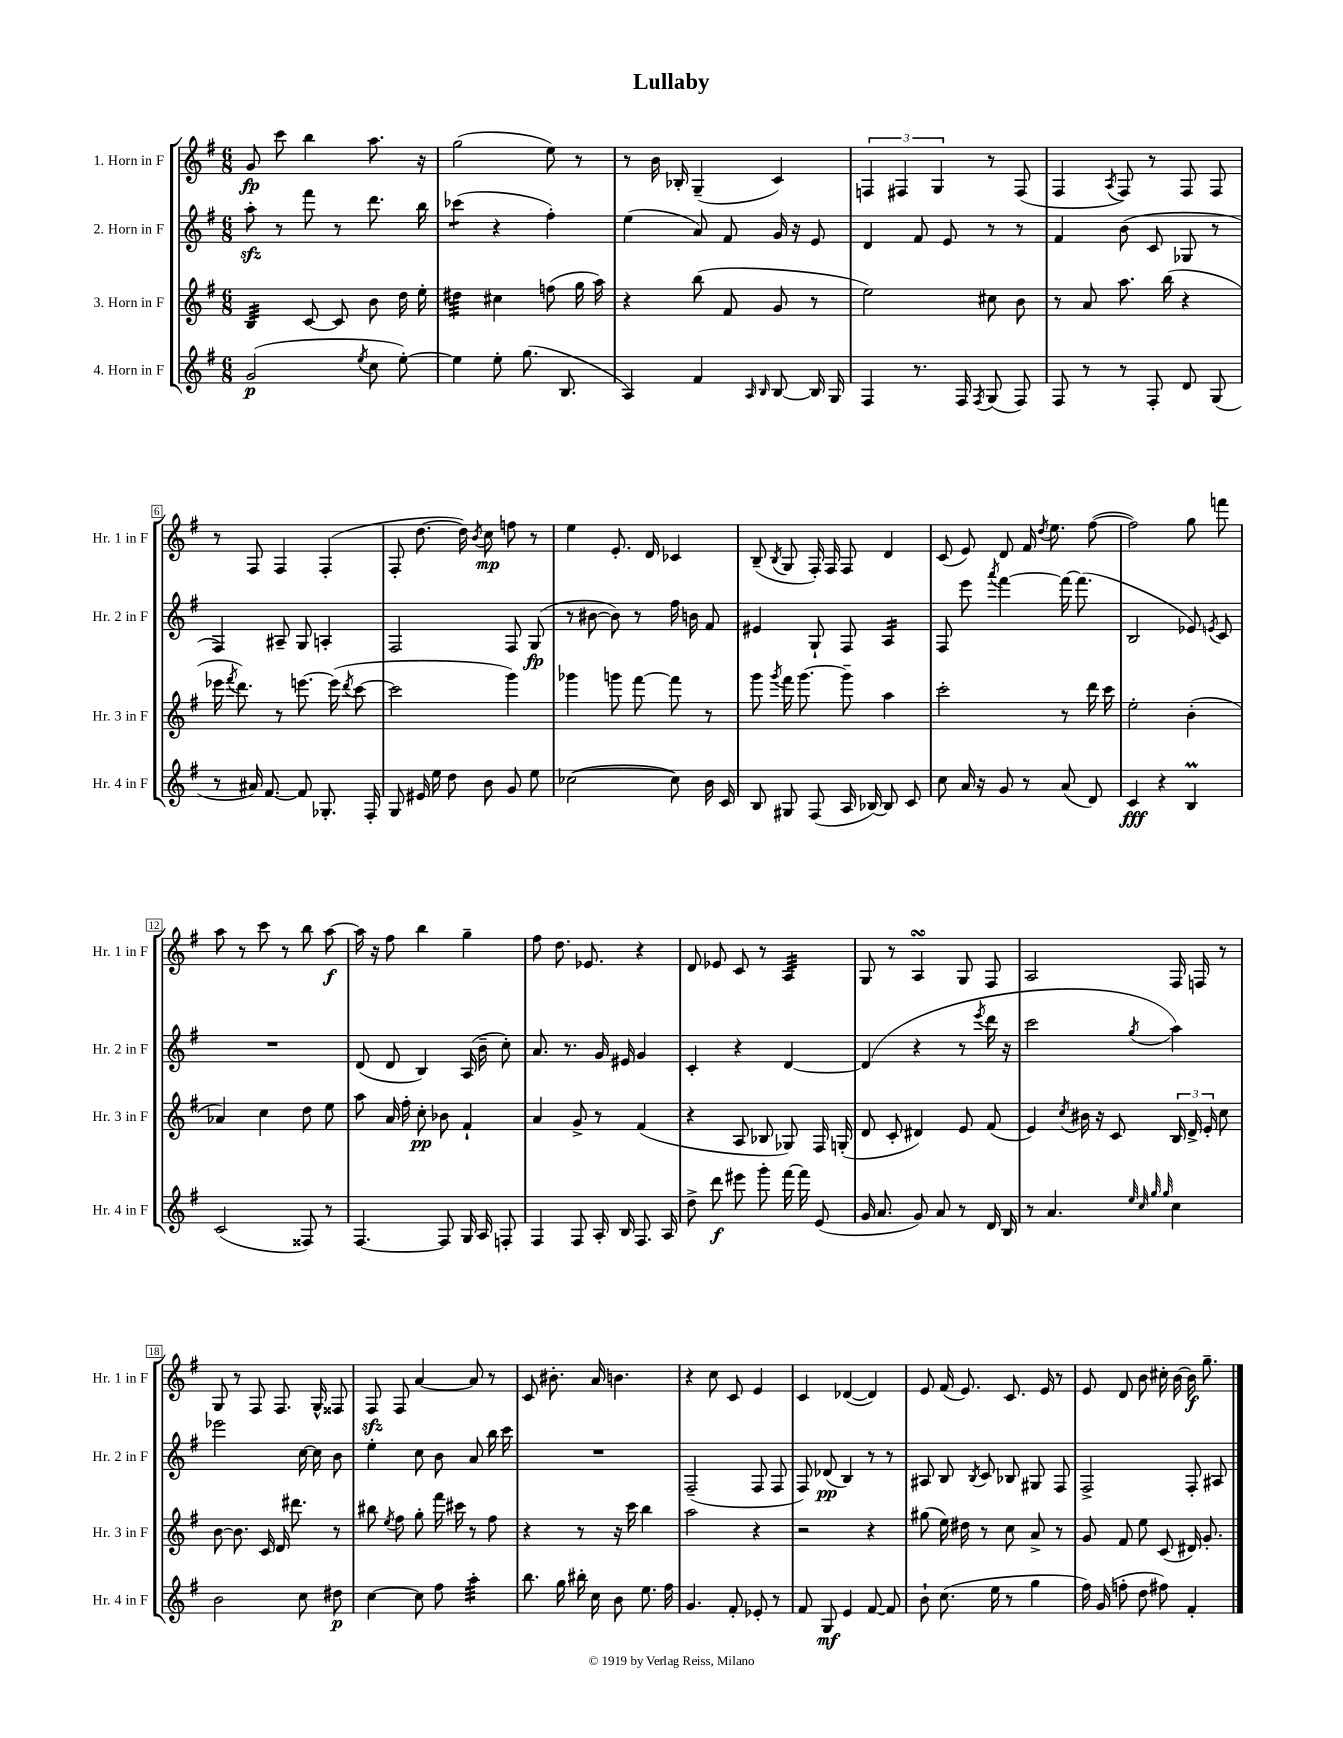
\header { title = "Lullaby" }
<<
\new StaffGroup <<
\new Staff = "s0" \with { instrumentName = "1. Horn in F" shortInstrumentName = "Hr. 1 in F" } {
    \clef treble \key g \major \numericTimeSignature \time 6/8
    \autoBeamOff g'8\fp c'''8 b''4 a''8. r16 |
    g''2( e''8) r8 |
    r8 b'16 bes16-. g4--( c'4) |
    \tuplet 3/2 { f4 fis4 g4 } r8 fis8( |
    fis4 \acciaccatura { a8 } fis8) r8 fis8 fis8 |
    r8 fis8 fis4 fis4-.( |
    fis8-. d''8.~ d''16) \acciaccatura { b'8 } c''8\mp f''8 r8 |
    e''4 e'8.-. d'16 ces'4 |
    b8--( \acciaccatura { b8 } g8 fis16-.) fis16 fis8 d'4 |
    c'8( e'8) d'8 fis'16 \acciaccatura { d''8 } e''8. fis''8~( |
    fis''2) g''8 f'''8 |
    a''8 r8 c'''8 r8 b''8 a''8~\f |
    a''16 r16 fis''8 b''4 g''4-- |
    fis''8 d''8. ees'8. r4 |
    d'8 ees'8 c'8 r8 a4:32 |
    g8 r8 a4\turn g8 fis8 |
    a2 fis16 f16 r8 |
    g8 r8 fis8 fis8. g16-^ fisis8 |
    fis8\sfz fis8 a'4~ a'8 r8 |
    c'8 bis'8.-. a'16 b'4. |
    r4 c''8 c'8 e'4 |
    c'4 des'4~( des'4) |
    e'8 fis'16( e'8.) c'8. e'16 r8 |
    e'8 d'8 b'8 cis''16-. b'16~ b'16\f g''8.-- \bar "|." |
}
\new Staff = "s1" \with { instrumentName = "2. Horn in F" shortInstrumentName = "Hr. 2 in F" } {
    \clef treble \key g \major \numericTimeSignature \time 6/8
    \autoBeamOff a''8-.\sfz r8 fis'''8 r8 d'''8. b''16 |
    ces'''4:8( r4 fis''4-.) |
    e''4( a'8) fis'8 g'16 r16 e'8 |
    d'4 fis'8 e'8 r8 r8 |
    fis'4 b'8( c'8 ges8 r8 |
    fis4) ais8-- g8 a4-. |
    fis2 fis8 g8\fp( |
    r8 bis'8~ bis'8) r8 fis''16 b'16 fis'8 |
    eis'4 g8-! fis8 a4:16 |
    fis8 e'''8 \acciaccatura { a'''8 } fis'''4~ fis'''16~ fis'''8.( |
    b2 ees'8) \acciaccatura { e'8 } c'8 |
    R2. |
    d'8( d'8 b4) a16( b'16-- c''8-.) |
    a'8. r8. g'16 eis'16 g'4 |
    c'4-. r4 d'4~ |
    d'4( r4 r8 \acciaccatura { e'''8 } d'''16 r16 |
    c'''2 \acciaccatura { g''8 } a''4) |
    ees'''2 c''16~ c''16 b'8 |
    e''4-. c''8 b'8 a'8 b''16 c'''16 |
    R2. |
    fis2--( fis8 fis8 |
    fis8) des'8\pp( b4) r8 r8 |
    ais8 b8 \acciaccatura { b8 } c'8 bes8 gis8 fis8 |
    fis2-> fis8-. ais8 \bar "|." |
}
\new Staff = "s2" \with { instrumentName = "3. Horn in F" shortInstrumentName = "Hr. 3 in F" } {
    \clef treble \key g \major \numericTimeSignature \time 6/8
    \autoBeamOff b4:32 c'8~ c'8 b'8 d''16 e''16-. |
    dis''4:32 cis''4 f''8( g''16 a''16) |
    r4 b''8( fis'8 g'8 r8 |
    e''2) cis''8 b'8 |
    r8 a'8 a''8. b''16( r4 |
    ees'''16 \acciaccatura { fis'''8 } d'''8.) r8 e'''8.~ e'''16( \acciaccatura { d'''8 } c'''8~ |
    c'''2 g'''4) |
    ges'''4 g'''8 fis'''8~ fis'''8 r8 |
    g'''8 \acciaccatura { g'''8 } fis'''16 g'''8.~ g'''8-- a''4 |
    c'''2-. r8 d'''16 c'''16 |
    e''2-. b'4-.( |
    aes'4) c''4 d''8 e''8 |
    a''8 a'16 fis''16-. c''8-.\pp bes'8 fis'4-! |
    a'4 g'8-> r8 fis'4( |
    r4 a8 bes8 ges8) fis16 g16-.( |
    d'8 c'8-. dis'4) e'8 fis'8( |
    e'4) \acciaccatura { c''8 } bis'16 r16 c'8 \tuplet 3/2 { b16 d'16-> e'16-. } c''8 |
    b'8~ b'8. c'16 d'16 dis'''8. r8 |
    bis''8 \acciaccatura { e''8 } fis''8 g''8-. fis'''16 cis'''16 r8 fis''8 |
    r4 r8 r16 c'''16 b''4 |
    a''2 r4 |
    r2 r4 |
    gis''8( e''16) dis''16 r8 c''8 a'8-> r8 |
    g'8 fis'8 e''8 c'8( dis'16) g'8.-. \bar "|." |
}
\new Staff = "s3" \with { instrumentName = "4. Horn in F" shortInstrumentName = "Hr. 4 in F" } {
    \clef treble \key g \major \numericTimeSignature \time 6/8
    \autoBeamOff g'2\p( \acciaccatura { e''8 } c''8 e''8~-.) |
    e''4 e''8-. g''8.( b8. |
    a4) fis'4 \grace { a16 b16 } b8~ b16 g16 |
    fis4 r8. fis16 \acciaccatura { fis8 } g8( fis8) |
    fis8 r8 r8 fis8-. d'8 g8( |
    r8 ais'16) fis'8.~ fis'8 ges8.-. fis16-. |
    g8 eis'16 e''16 d''8 b'8 g'8 e''8 |
    ces''2~( ces''8) b'16 c'16 |
    b8 gis8 fis8( a16 bes16~) bes8 c'8 |
    c''8 a'16 r16 g'8 r8 a'8( d'8) |
    c'4\fff r4 b4\prall |
    c'2( fisis8) r8 |
    fis4.~ fis8 g16 a16 f8-. |
    fis4 fis8 a16-. b16 fis8. a16 |
    d''8-> d'''8\f eis'''8 g'''8-. fis'''16~ fis'''16 e'8( |
    g'16 a'8. g'8) a'8 r8 d'16 b16 |
    r8 a'4. \grace { e''32 c''32 g''32 g''32 } c''4 |
    b'2 c''8 dis''8\p |
    c''4~ c''8 fis''8 a''4:32-. |
    b''8. g''16 bis''16-. c''16 b'8 e''8. fis''16 |
    g'4. fis'8-. ees'8-. r8 |
    fis'8 g8\mf e'4 fis'8~ fis'8 |
    b'8-! c''8.( e''16 r8 g''4 |
    fis''16) g'16( f''8-. d''8 fis''8) fis'4-. \bar "|." |
}
>>
>>
\layout { \context { \Score \override BarNumber.stencil = #(make-stencil-boxer 0.1 0.3 ly:text-interface::print) } }
